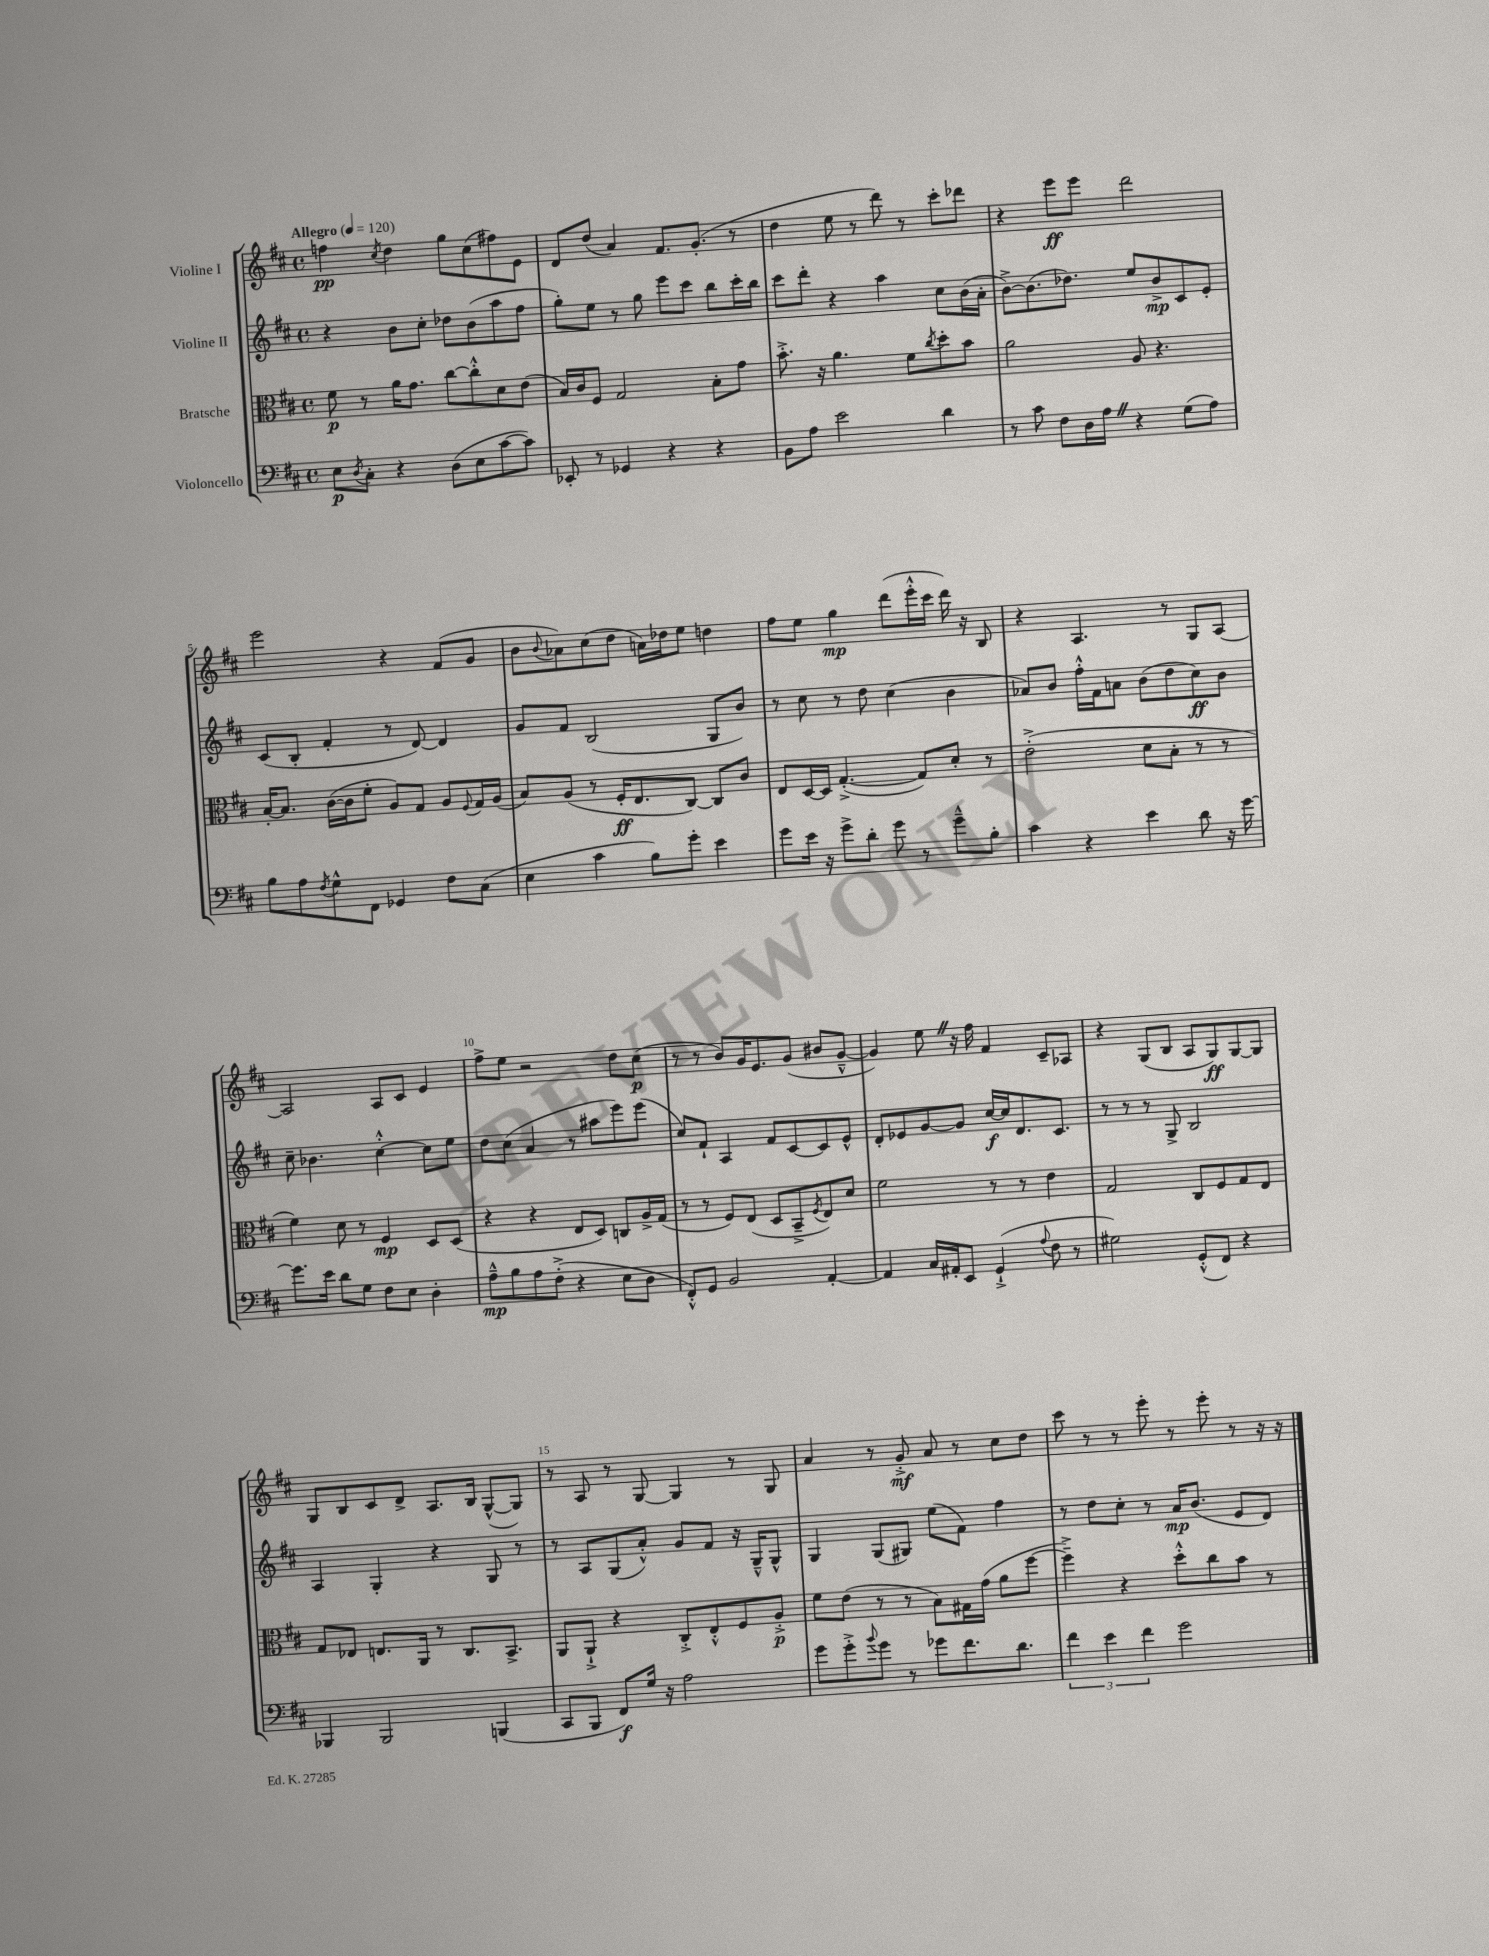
<<
\new StaffGroup <<
\new Staff = "s0" \with { instrumentName = "Violine I" } {
    \clef treble \key d \major \defaultTimeSignature \time 4/4 \tempo "Allegro" 4 = 120
    f''4\pp \acciaccatura { cis''8 } d''4 g''8 cis''8( fis''8) e'8 |
    d'8 d''8( a'4) fis'8. g'8.-.( r8 |
    d''4 e''8 r8 d'''8) r8 cis'''8-. des'''8 |
    r4 e'''8\ff e'''8 d'''2 |
    e'''2 r4 fis'8( g'8 |
    b'8 \appoggiatura { b'8 } aes'8) cis''8( d''8 a'16) des''16 e''8 d''4 |
    fis''8 e''8 g''4\mp d'''8( e'''16-.-^ cis'''16 d'''16) r16 b8 |
    r4 a4. r8 g8 a8~ |
    a2 a8 cis'8 e'4 |
    fis''8-> e''8 r2 d''8 cis''8\p( |
    r8 r8 b'8) g'16 e'8. g'8( bis'8 g'8~---^ |
    g'4) e''8 \once \override BreathingSign.text = \markup { \musicglyph "scripts.caesura.straight" } \breathe r16 fis''16 fis'4 cis'8-- aes8 |
    r4 g8( b8 a8 g8\ff) g8~ g8 |
    g8 b8 cis'8 d'8-> a8. b16 g8~-^( g8) |
    r8 a8 r8 g8~ g4 r8 g8 |
    a'4 r8 g'8-.->\mf a'8 r8 cis''8 d''8 |
    cis'''8 r8 r8 e'''8-. r8 e'''8-. r8 r16 r16 \bar "|." |
}
\new Staff = "s1" \with { instrumentName = "Violine II" } {
    \clef treble \key d \major \defaultTimeSignature \time 4/4
    r4 b'8 cis''8-. des''8 b'8( a''8 fis''8 |
    g''8-.) e''8 r8 g''8 e'''8 cis'''8 b''8 cis'''16-. b''16 |
    cis'''8 d'''8-. r4 a''4 cis''8 b'16( a'16-. |
    b'8~->) b'8.( des''8.) e''8 b'8->\mp cis'8 e'8-. |
    cis'8( b8-. fis'4-. r8 d'8~) d'4 |
    g'8 fis'8 b2( g8 b'8) |
    r8 cis''8 r8 d''8 cis''4( b'4 |
    aes'8) b'8 fis''16-.-^ fis'16 a'8 b'8( d''8 cis''8\ff) b'8 |
    cis''8-- bes'4. cis''4~-.-^ cis''8 e''8 |
    d''8 cis''8( a'4 r8 ais''8 e'''8) e'''8( |
    cis''8) fis'8-! a4 fis'8 cis'8~ cis'8 e'8-^ |
    d'8-. ees'8 g'8~ g'8 cis''16~\f cis''16 d'8. cis'8. |
    r8 r8 r8 g8-> b2 |
    a4 g4-. r4 g8 r8 |
    r8 a8 g8( a'8-.-^) g'8 fis'8 r16 g16---^ g8-^ |
    g4 g8( gis8) e''8( fis'8) fis''4 |
    r8 d''8 cis''8-. r8 a'16\mp b'8.( e'8 d'8) \bar "|." |
}
\new Staff = "s2" \with { instrumentName = "Bratsche" } {
    \clef alto \key d \major \defaultTimeSignature \time 4/4
    fis'8\p r8 a'16 g'8. cis''8~ cis''8-.-^ d'8 e'8( |
    b16) cis'16 fis8 g2 b8-. g'8 |
    b'8.-.-> r16 a'4. fis'8 \acciaccatura { cis''8 } d''8-. b'8 |
    a'2 a8 r4. |
    b16~-. b8. cis'16~( cis'16 fis'8-. a8) g8 a8 \appoggiatura { fis8 } g16 a16( |
    b8) a8( r8 fis16-.\ff e8. cis8~) cis8 cis'8 |
    e8 d16~ d16 g4.~-.->( g8) d'8-. r8 |
    e'2-.->( d'8 b8-. r8 r8 |
    fis'4) d'8 r8 fis4\mp d8 d8( |
    r4 r4 e8 d8) c8 a16-> g16( |
    r8 r8 fis8) e8( d8 b,8---> \acciaccatura { fis8 } e8) d'8 |
    fis'2 r8 r8 e'4 |
    g2 cis8 fis8 g8 e8 |
    g8 ees8 e8. a,16 r8 cis8. b,8.-> |
    a,8 a,8-!-> r4 cis8-.-> e8-.-^ fis8 a8-.->\p |
    fis'8 e'8( r8 r8 b8) gis16 g'16( a'8 fis''8~ |
    fis''4--->) r4 d''8-.-^ cis''8 b'8 r8 \bar "|." |
}
\new Staff = "s3" \with { instrumentName = "Violoncello" } {
    \clef bass \key d \major \defaultTimeSignature \time 4/4
    e8\p \acciaccatura { d8 } cis8-. r4 d8( e8 cis'8~ cis'8) |
    ees,8-. r8 ges,4 r4 r4 |
    b,8 a8 e'2 d'4 |
    r8 cis'8 fis8 d16 a16 \once \override BreathingSign.text = \markup { \musicglyph "scripts.caesura.straight" } \breathe r4 g8( a8) |
    b8 a8 \acciaccatura { fis8 } g8-^ fis,8 ges,4 fis8 cis8( |
    e4 cis'4 b8) g'8-. e'4 |
    g'8 e'16 r16 g'8-> d'8-. g'8 r8 g'8---^ b8-. |
    cis'4 r4 e'4 d'8 r16 g'16~ |
    g'8. e'16 d'8 g8 fis8 e8 d4-. |
    a8---^\mp b8 a8 fis8-.->( r4 e8 d8 |
    fis,8-.-^) g,8 b,2 a,4~-. |
    a,4 cis16 ais,16-. e,8 g,4-!->( \appoggiatura { a8 } fis8 r8 |
    gis2) g,8-.-^( fis,8) r4 |
    bes,,4 bes,,2 b,,4( |
    cis,8 b,,8 fis,8\f) g16 r16 a2 |
    g'8 g'8-.-> \appoggiatura { b'8 } g'8 r8 ges'8 fis'8. d'8. |
    \tuplet 3/2 { fis'4 e'4 fis'4 } g'2 \bar "|." |
}
>>
>>
\layout { \context { \Score \override BarNumber.break-visibility = ##(#f #t #t) barNumberVisibility = #(every-nth-bar-number-visible 5) } }
